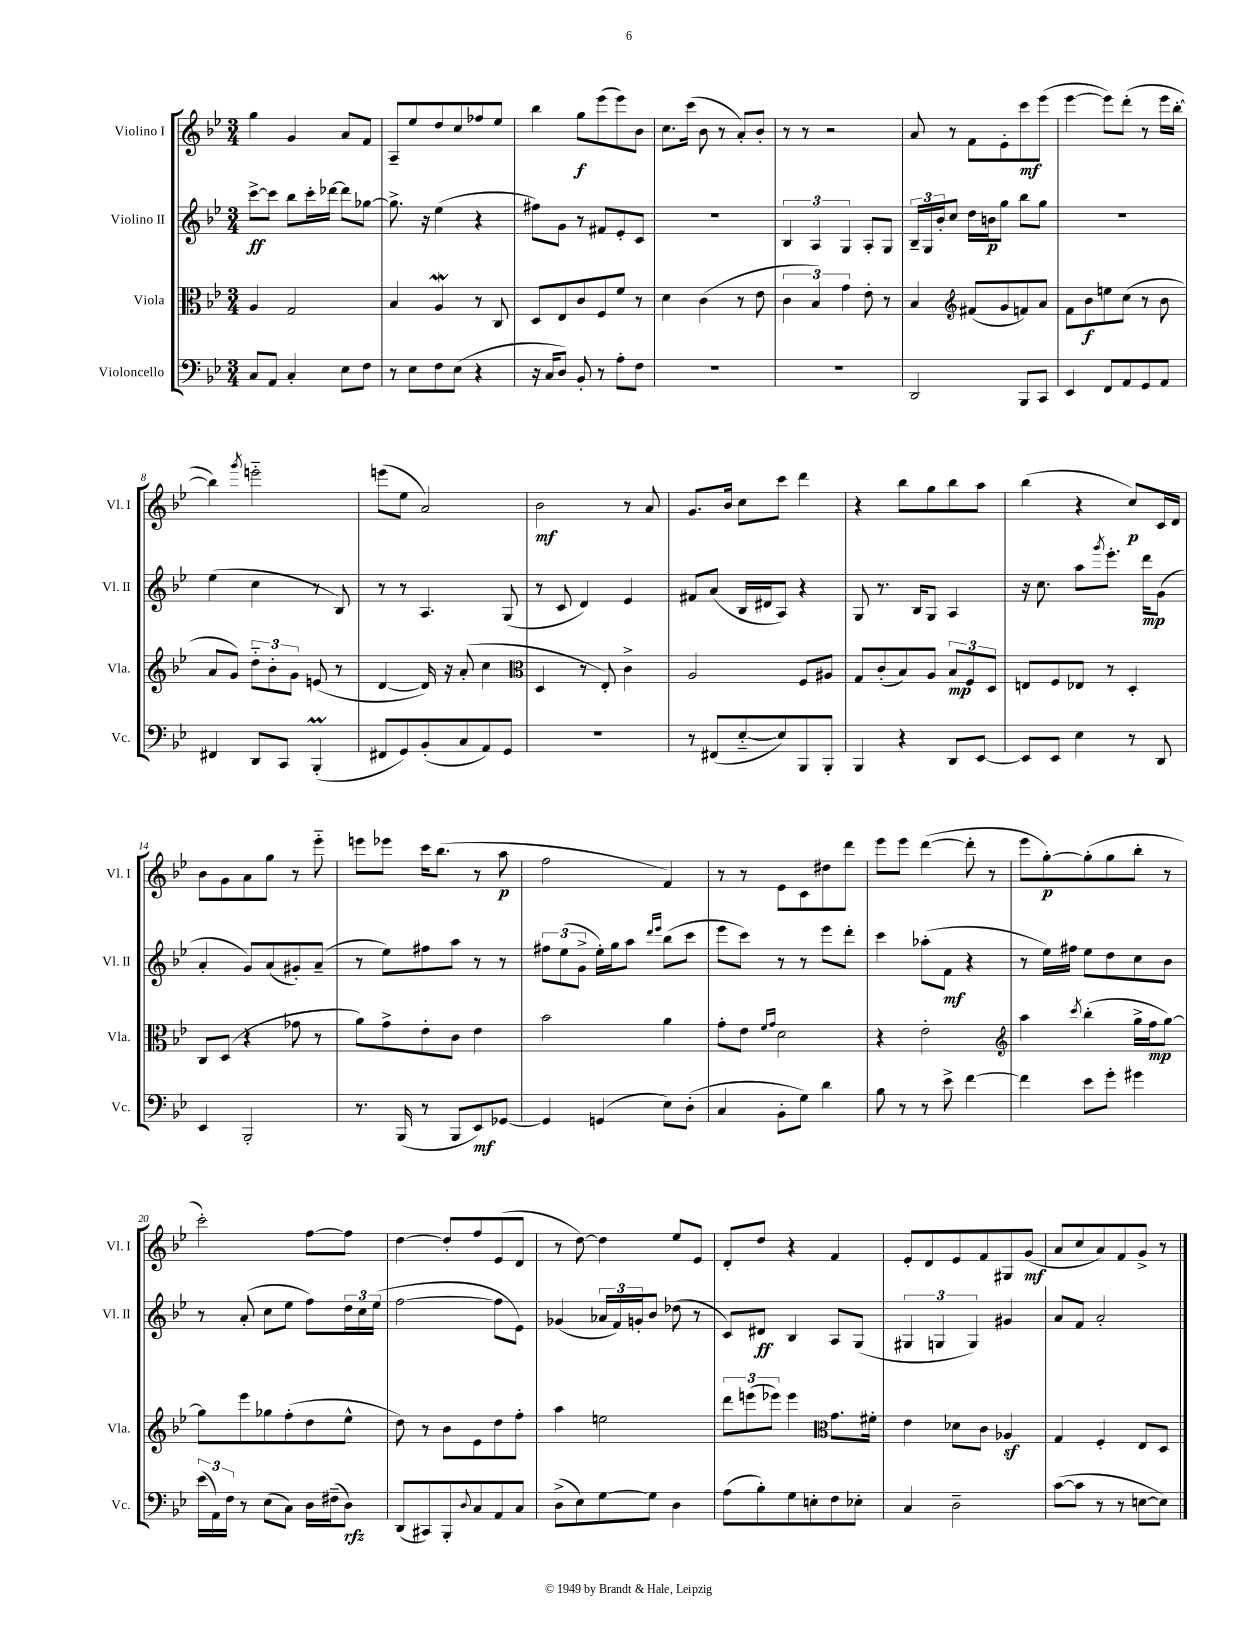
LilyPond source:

<<
\new StaffGroup <<
\new Staff = "s0" \with { instrumentName = "Violino I" shortInstrumentName = "Vl. I" } {
    \clef treble \key bes \major \numericTimeSignature \time 3/4
    g''4 g'4 a'8 f'8 |
    a8-- ees''8 d''8 c''8 fes''8 ees''8 |
    bes''4 g''8\f ees'''8( ees'''8) bes'8 |
    c''8. c'''16( bes'8 r8 a'8-.) bes'8-. |
    r8 r8 r2 |
    a'8 r8 f'8 ees'8-. c'''8\mf ees'''8( |
    ees'''4~ ees'''8) d'''8-.( r8 ees'''16 bes''16~-. |
    bes''4) \acciaccatura { g'''8 } e'''2-_ |
    e'''8( ees''8 a'2) |
    bes'2\mf r8 a'8 |
    g'8. bes'16 c''8 c'''8 d'''4 |
    r4 bes''8 g''8 bes''8 a''8 |
    bes''4( r4 c''8\p) c'16 d'16 |
    bes'8 g'8 a'8 g''8 r8 ees'''8-_ |
    e'''8 ees'''8 c'''16 bes''8.( r8 a''8\p |
    f''2 f'4) |
    r8 r8 ees'8 c'8 dis''8 d'''8 |
    ees'''8 ees'''8 d'''4~( d'''8-. r8 |
    ees'''8 g''8~-.\p) g''8-.( g''8 bes''8-. r8 |
    c'''2-.) f''8~ f''8 |
    d''4~ d''8-. f''8 ees'8( d'8 |
    r8 d''8~) d''4 ees''8 ees'8 |
    d'8-. d''8 r4 f'4 |
    ees'8-. d'8 ees'8 f'8 gis8 g'8\mf( |
    a'8 c''8 a'8) f'8 g'8-> r8 \bar "|." |
}
\new Staff = "s1" \with { instrumentName = "Violino II" shortInstrumentName = "Vl. II" } {
    \clef treble \key bes \major \numericTimeSignature \time 3/4
    c'''8~->\ff c'''8 bes''8 c'''16-. des'''16~ des'''8 ges''8~ |
    ges''8.-> r16 ees''4( r4 |
    fis''8) g'8 r8 fis'8 ees'8-. c'8 |
    R2. |
    \tuplet 3/2 { bes4 a4 g4 } a8-. g8 |
    \tuplet 3/2 { bes16-- g16 bes'16-. } c''8 d''16 b'16\p g''8 bes''8 g''8 |
    R2. |
    ees''4( c''4 r8 bes8) |
    r8 r8 a4. g8( |
    r8 c'8 d'4) ees'4 |
    fis'8 a'8( bes16 dis'16 a8) r4 |
    g8 r8. bes16 g8 a4 |
    r16 c''8. a''8 \acciaccatura { g'''8 } ees'''8.-. d'''16\mp g'8( |
    a'4-. g'8) a'8( gis'8-.) a'8--( |
    r8 ees''8) fis''8 a''8 r8 r8 |
    \tuplet 3/2 { fis''8 ees''8( g'8-> } ees''16-.) g''16 a''8 \grace { d'''16 ees'''16 } bes''8( c'''8 |
    ees'''8 c'''8) r8 r8 ees'''8 d'''8-. |
    c'''4 aes''8-.( f'8\mf r4 |
    r8 ees''16) fis''16 ees''8 d''8 c''8 bes'8 |
    r8 a'8-.( c''8 ees''8 f''8) \tuplet 3/2 { d''16 c''16 ees''16( } |
    f''2~ f''8 ees'8) |
    ges'4( \tuplet 3/2 { aes'16 f'16) g'16-. } bes'8 des''8( r8 |
    c'8) dis'8\ff bes4 a8 g8( |
    \tuplet 3/2 { gis4 g4 g4) } gis'4 |
    a'8 f'8 a'2-. \bar "|." |
}
\new Staff = "s2" \with { instrumentName = "Viola" shortInstrumentName = "Vla." } {
    \clef alto \key bes \major \numericTimeSignature \time 3/4
    a4 g2 |
    bes4 a4\mordent r8 c8 |
    d8 ees8 c'8 f8 f'8 r8 |
    d'4 c'4( r8 ees'8 |
    \tuplet 3/2 { c'4 bes4) g'4 } ees'8-. r8 |
    bes4 \clef treble fis'8( g'8 f'8) a'8 |
    f'8 bes'8\f e''8 c''8( r8 bes'8 |
    a'8 g'8) \tuplet 3/2 { d''8-_ bes'8-. g'8 } e'8( r8 |
    d'4~ d'16) r16 a'8-.( c''4 |
    \clef alto d4 r8 ees8-.) c'4-> |
    a2 f8 ais8 |
    g8 c'8-.( bes8) a8 \tuplet 3/2 { bes8\mp f8 d8 } |
    e8 f8 ees8 r8 d4-. |
    c8 d8( r4 ges'8 r8 |
    a'8) g'8-> ees'8-. c'8 ees'4 |
    bes'2 a'4 |
    g'8-. ees'8 \grace { f'16 g'16 } d'2 |
    r4 ees'2-. |
    \clef treble a''4 \acciaccatura { c'''8 } bes''4-.( g''16-> f''16\mp g''8~) |
    g''8 ees'''8 ges''8 f''8-.( d''8 ees''8-^ |
    d''8) r8 bes'8 ees'8 d''8 f''8-. |
    a''4 e''2 |
    \tuplet 3/2 { d'''8 e'''8( ees'''8) } ees'''4 \clef alto g'8. fis'16-. |
    ees'4 des'8 c'8 aes4\sf |
    g4 f4-. ees8 d8 \bar "|." |
}
\new Staff = "s3" \with { instrumentName = "Violoncello" shortInstrumentName = "Vc." } {
    \clef bass \key bes \major \numericTimeSignature \time 3/4
    c8 a,8 c4-. ees8 f8 |
    r8 ees8 f8 ees8( r4 |
    r16 c16 d8) bes,8-. r8 a8-. f8 |
    R2. |
    R2. |
    d,2 bes,,8 c,8 |
    ees,4 f,8 a,8 g,8 a,8 |
    fis,4 d,8 c,8 bes,,4-.\prall( |
    fis,8 g,8) bes,8-.( c8 a,8) g,8 |
    R2. |
    r8 fis,8( ees8~-_ ees8) bes,,8 bes,,8-. |
    bes,,4 r4 d,8 ees,8~ |
    ees,8 ees,8 ees4 r8 d,8 |
    ees,4 bes,,2-. |
    r8. bes,,16( r8 bes,,8 ees,8\mf) ges,8~ |
    ges,4 g,4( ees8) d8-.( |
    c4 bes,8-. g8) d'4 |
    bes8 r8 r8 ees'8-> f'4~ |
    f'4 ees'8 g'8-. gis'4 |
    \tuplet 3/2 { ees'16( a,16) f16 } r8 ees8( c8) d16 fis16--( d8\rfz) |
    d,8( cis,8) bes,,8-. \appoggiatura { d8 } c8 a,8 c8 |
    d8->( ees8) g8~ g8 d4 |
    a8( bes8-.) g8 e8-. f8 ees8-. |
    c4 d2-- |
    c'8~( c'8 r8 r8 e8~ e8) \bar "|." |
}
>>
>>
